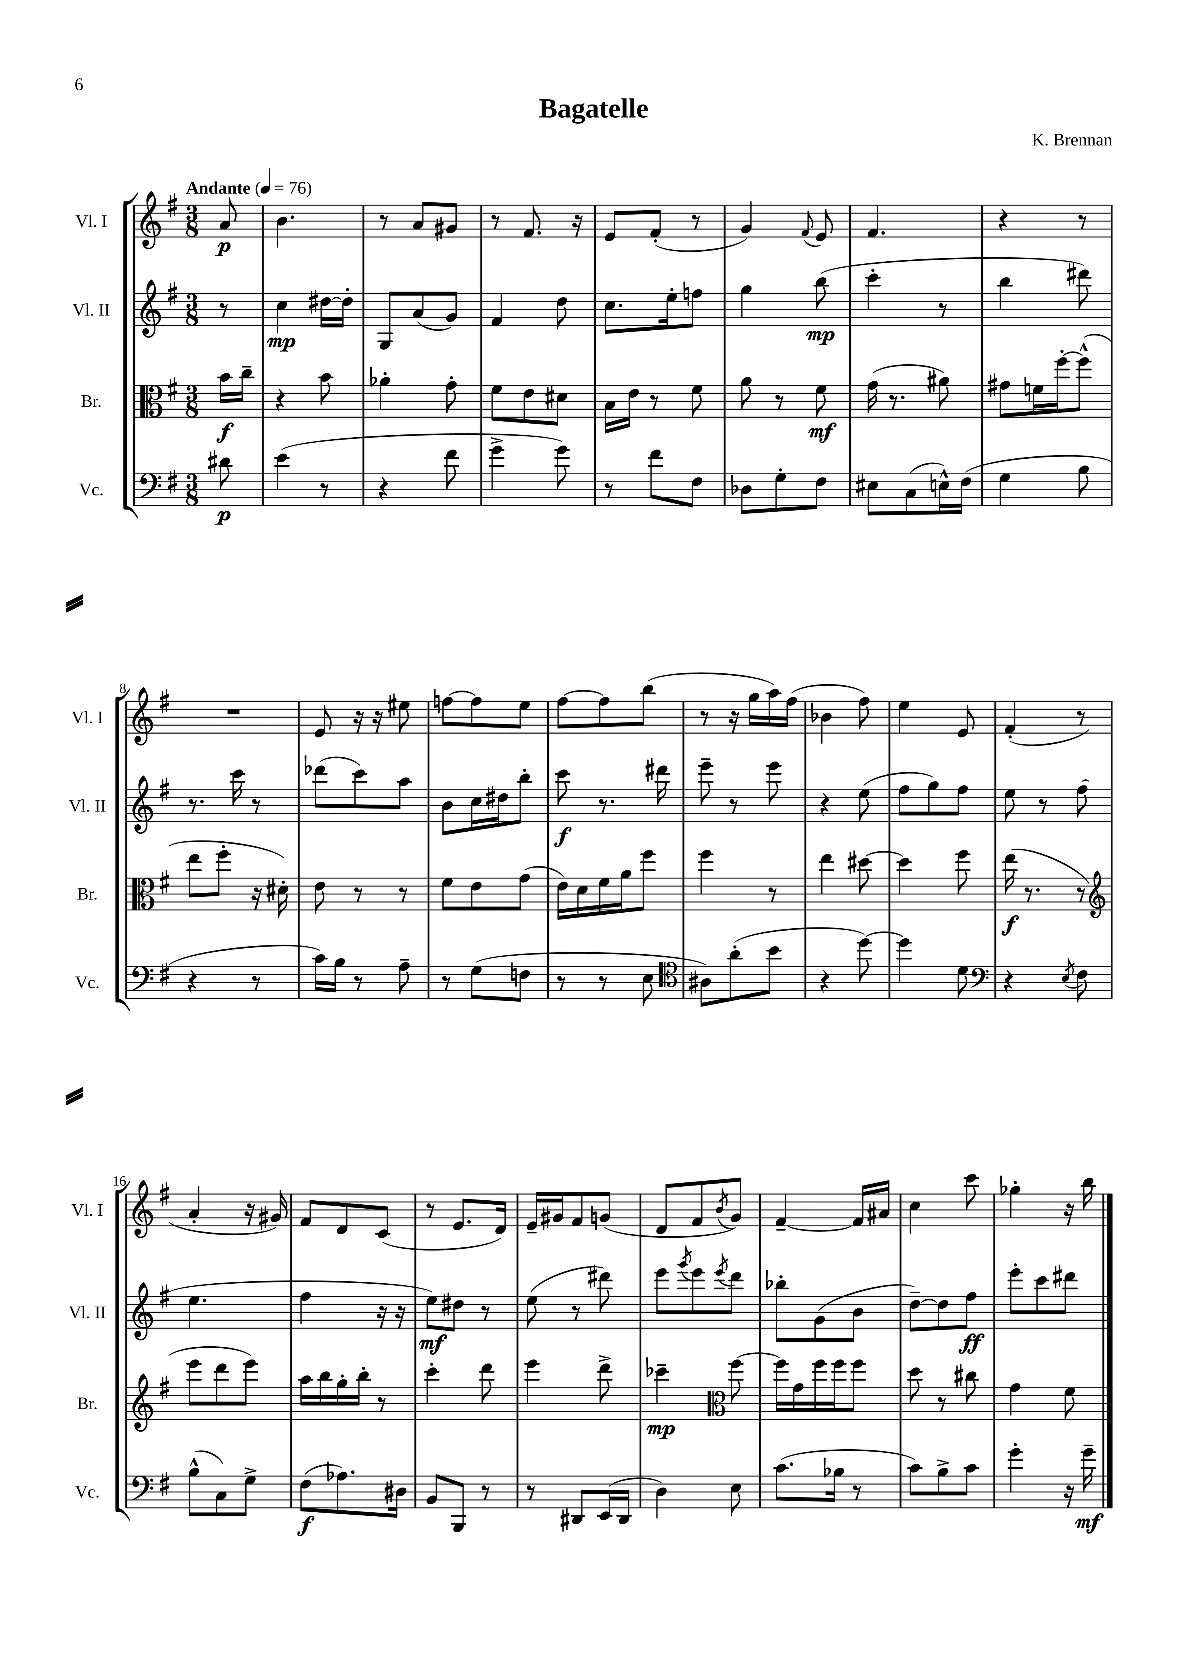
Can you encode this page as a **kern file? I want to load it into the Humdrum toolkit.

**kern	**dynam	**kern	**dynam	**kern	**dynam	**kern	**dynam
*part4	*part4	*part3	*part3	*part2	*part2	*part1	*part1
*staff4	*staff4	*staff3	*staff3	*staff2	*staff2	*staff1	*staff1
*I"Vc.	*	*I"Br.	*	*I"Vl. II	*	*I"Vl. I	*
*I'Vc.	*	*I'Br.	*	*I'Vl. II	*	*I'Vl. I	*
*clefF4	*	*clefC3	*	*clefG2	*	*clefG2	*
*k[f#]	*	*k[f#]	*	*k[f#]	*	*k[f#]	*
*M3/8	*	*M3/8	*	*M3/8	*	*M3/8	*
*MM76	*	*MM76	*	*MM76	*	*MM76	*
=	=	=	=	=	=	=	=
!	!	!	!	!	!	!LO:TX:a:B:t=Andante	!
8d#X\	p	16b\LL	f	8r	.	8a/	p
.	.	16cc~\JJ	.	.	.	.	.
=1	=1	=1	=1	=1	=1	=1	=1
(4e\	.	4r	.	4cc\	mp	4.b\	.
8r	.	8b\	.	[16dd#X\LL	.	.	.
.	.	.	.	16dd#'\JJ]	.	.	.
=2	=2	=2	=2	=2	=2	=2	=2
4r	.	4a-X'\	.	8G/L	.	8r	.
.	.	.	.	(8a/	.	8a/L	.
8f#\	.	8g'\	.	8g/J)	.	8g#X/J	.
=3	=3	=3	=3	=3	=3	=3	=3
4g^\	.	8f#\L	.	4f#/	.	8r	.
.	.	8e\	.	.	.	8.f#/	.
8g\)	.	8d#X\J	.	8dd\	.	.	.
.	.	.	.	.	.	16r	.
=4	=4	=4	=4	=4	=4	=4	=4
8r	.	16B\LL	.	8.cc\L	.	8e/L	.
.	.	16e\JJ	.	.	.	.	.
8f#\L	.	8r	.	.	.	(8f#'/J	.
.	.	.	.	16ee'\k	.	.	.
8F#\J	.	8f#\	.	8ffn\J	.	8r	.
=5	=5	=5	=5	=5	=5	=5	=5
8D-X\L	.	8a\	.	4gg\	.	4g/)	.
8G'\	.	8r	.	.	.	.	.
.	.	.	.	.	.	8qqf#/	.
8F#\J	.	8f#\	mf	(8bb\	mp	8e/	.
=6	=6	=6	=6	=6	=6	=6	=6
8E#X\L	.	(16g\	.	4ccc'\	.	4.f#/	.
.	.	8.r	.	.	.	.	.
(8C\	.	.	.	.	.	.	.
16En^^\L)	.	8a#X\)	.	8r	.	.	.
(16F#\JJ	.	.	.	.	.	.	.
=7	=7	=7	=7	=7	=7	=7	=7
4G\	.	8g#X\L	.	4bb\	.	4r	.
.	.	16fn\L	.	.	.	.	.
.	.	[16ff#'\J	.	.	.	.	.
8B\	.	(8ff#^^\J]	.	8ddd#X\)	.	8r	.
!!LO:LB:g=z
=8	=8	=8	=8	=8	=8	=8	=8
4r	.	8ee\L	.	8.r	.	4.r	.
.	.	8ff#'\J	.	.	.	.	.
.	.	.	.	16ccc\	.	.	.
8r	.	16r	.	8r	.	.	.
.	.	16d#X'\)	.	.	.	.	.
=9	=9	=9	=9	=9	=9	=9	=9
16c\LL)	.	8e\	.	(8ddd-X\L	.	8e/	.
16B\JJ	.	.	.	.	.	.	.
8r	.	8r	.	8ccc\)	.	16r	.
.	.	.	.	.	.	16r	.
8A~\	.	8r	.	8aa\J	.	8ee#X\	.
=10	=10	=10	=10	=10	=10	=10	=10
8r	.	8f#\L	.	8b\L	.	[8ffn\L	.
(8G\L	.	8e\	.	16cc\L	.	8ff\]	.
.	.	.	.	16dd#X\J	.	.	.
8Fn\J	.	(8g\J	.	8bb'\J	.	8ee\J	.
=11	=11	=11	=11	=11	=11	=11	=11
8r	.	16e\LL)	.	8ccc\	f	[8ff#\L	.
.	.	16d\	.	.	.	.	.
8r	.	16f#\	.	8.r	.	8ff#\]	.
.	.	16a\J	.	.	.	.	.
8E\	.	8ff#\J	.	.	.	(8bb\J	.
.	.	.	.	16ddd#X\	.	.	.
=12	=12	=12	=12	=12	=12	=12	=12
*clefC4	*	*	*	*	*	*	*
8A#X\L)	.	4ff#\	.	8eee~\	.	8r	.
(8a'\	.	.	.	8r	.	16r	.
.	.	.	.	.	.	16gg\LL	.
8b\J	.	8r	.	8eee\	.	16aa\)	.
.	.	.	.	.	.	(16ff#\JJ	.
=13	=13	=13	=13	=13	=13	=13	=13
4r	.	4ee\	.	4r	.	4b-X\	.
[8dd\)	.	[8dd#X\	.	(8ee\	.	8ff#\)	.
=14	=14	=14	=14	=14	=14	=14	=14
4dd\]	.	4dd#\]	.	8ff#\L	.	4ee\	.
.	.	.	.	8gg\)	.	.	.
8d\	.	8ff#\	.	8ff#\J	.	8e/	.
=15	=15	=15	=15	=15	=15	=15	=15
*clefF4	*	*	*	*	*	*	*
4r	.	(16ee\	f	8ee\	.	(4f#'/	.
.	.	8.r	.	.	.	.	.
.	.	.	.	8r	.	.	.
8qE/	.	.	.	.	.	.	.
8F#\	.	8r	.	(8ff#\	.	8r	.
!!LO:LB:g=z
=16	=16	=16	=16	=16	=16	=16	=16
*	*	*clefG2	*	*	*	*	*
(8B^^\L	.	8eee\L	.	4.ee\	.	4a'/	.
8C\)	.	8ddd\	.	.	.	.	.
8G^\J	.	8eee\J)	.	.	.	16r	.
.	.	.	.	.	.	16g#X/)	.
=17	=17	=17	=17	=17	=17	=17	=17
(8F#\L	f	16aa\LL	.	4ff#\	.	8f#/L	.
.	.	16bb\	.	.	.	.	.
8.A-X\)	.	16gg'\	.	.	.	8d/	.
.	.	16bb'\JJ	.	.	.	.	.
.	.	8r	.	16r	.	(8c/J	.
16D#X\Jk	.	.	.	16r	.	.	.
=18	=18	=18	=18	=18	=18	=18	=18
8BB/L	.	4ccc'\	.	8ee\L)	mf	8r	.
8BBB/J	.	.	.	8dd#X\J	.	8.e/L	.
8r	.	8ddd\	.	8r	.	.	.
.	.	.	.	.	.	16d/Jk)	.
=19	=19	=19	=19	=19	=19	=19	=19
8r	.	4eee\	.	(8ee\	.	16e~/LL	.
.	.	.	.	.	.	16g#X/J	.
8DD#X/L	.	.	.	8r	.	8f#/	.
(16EE/L	.	8ddd^\	.	8ddd#X\)	.	(8gn/J	.
16DD#/JJ	.	.	.	.	.	.	.
=20	=20	=20	=20	=20	=20	=20	=20
4D\)	.	4ccc-X~\	mp	8eee\L	.	8d/L	.
.	.	.	.	8qggg/	.	.	.
.	.	.	.	8eee\	.	8f#/	.
*	*	*clefC3	*	*	*	*	*
.	.	.	.	8qeee/	.	8qb/	.
8E\	.	[8ff#\	.	8ddd\J	.	8g/J)	.
=21	=21	=21	=21	=21	=21	=21	=21
(8.c\L	.	16ff#\LL]	.	8bb-X'\L	.	[4f#~/	.
.	.	16g\	.	.	.	.	.
.	.	16ff#\	.	(8g\	.	.	.
16B-X\Jk	.	16ff#\J	.	.	.	.	.
8r	.	8ff#\J	.	8b\J	.	16f#/LL]	.
.	.	.	.	.	.	16a#X/JJ	.
=22	=22	=22	=22	=22	=22	=22	=22
8c\L)	.	8dd\	.	[8dd~\L)	.	4cc\	.
8B^\	.	8r	.	8dd\]	.	.	.
8c\J	.	8cc#X\	.	8ff#\J	ff	8ccc\	.
=23	=23	=23	=23	=23	=23	=23	=23
4g'\	.	4g\	.	8eee'\L	.	4gg-X'\	.
.	.	.	.	8ccc\	.	.	.
16r	.	8f#\	.	8ddd#X\J	.	16r	.
16g~\	mf	.	.	.	.	16bb\	.
==	==	==	==	==	==	==	==
*-	*-	*-	*-	*-	*-	*-	*-
